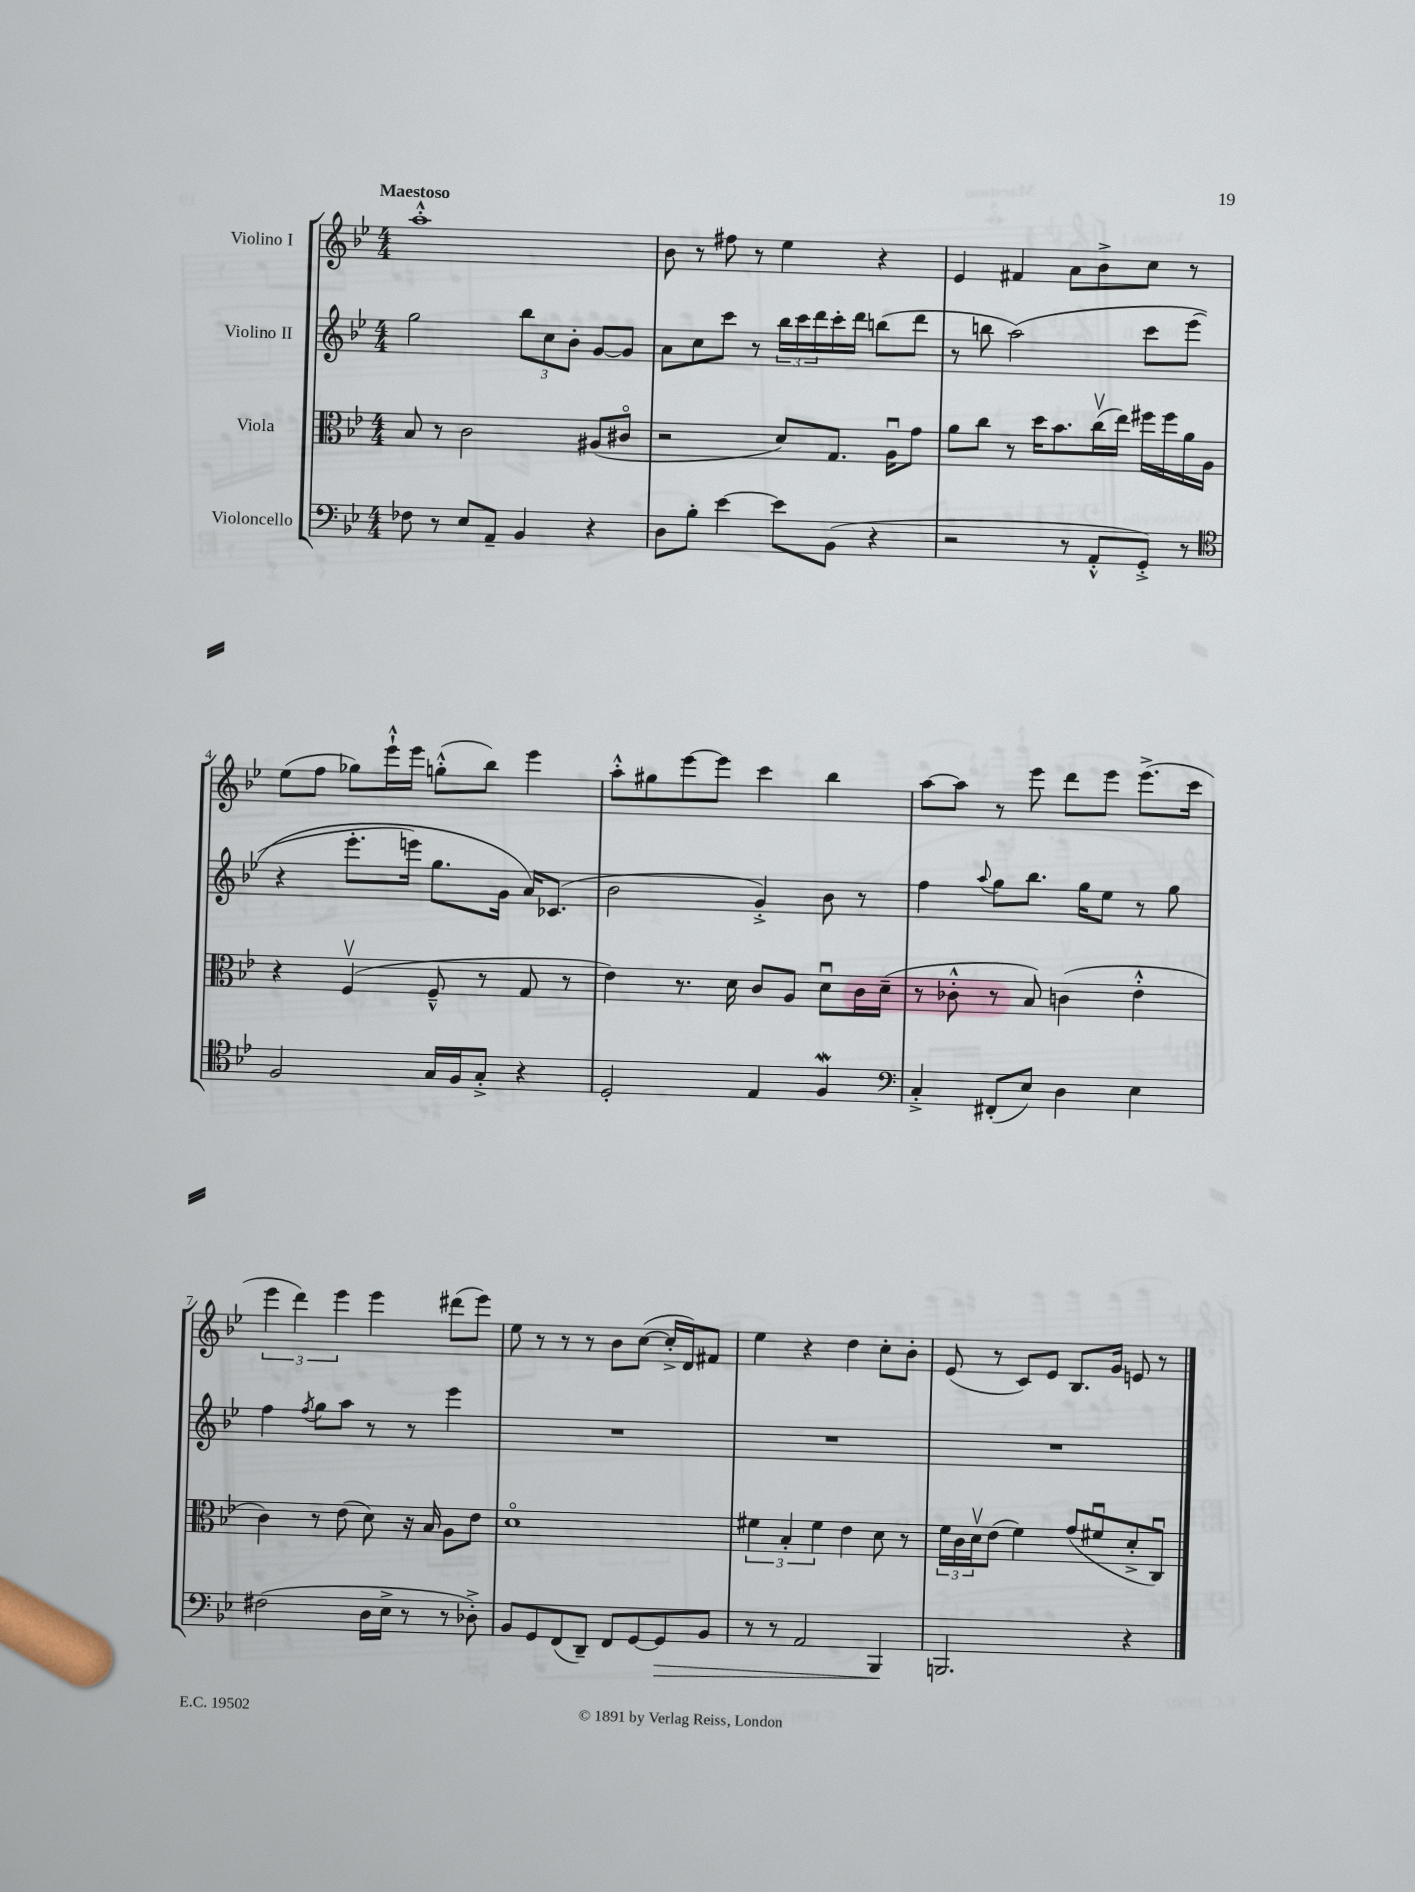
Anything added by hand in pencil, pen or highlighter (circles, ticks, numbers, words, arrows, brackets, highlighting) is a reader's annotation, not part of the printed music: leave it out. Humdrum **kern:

**kern	**kern	**kern	**kern
*staff4	*staff3	*staff2	*staff1
*clefF4	*clefC3	*clefG2	*clefG2
*k[b-e-]	*k[b-e-]	*k[b-e-]	*k[b-e-]
*M4/4	*M4/4	*M4/4	*M4/4
8F-\	8B-/	2gg\	1aa'^^
8r	8r	.	.
8E-/L	2c\	.	.
8AA~/J	.	.	.
4BB-/	.	12bb-\L	.
.	.	12cc\	.
.	.	12b-'\J	.
4r	(8A#/L	[8g/L	.
.	8c#o/J	8g/]J	.
=	=	=	=
8D\L	2r	8a\L	8b-\
8B-'\J	.	8cc\	8r
[4e-\	.	8ccc\J	8ff#\
.	.	8r	8r
8e-\]L	8d/L)	24bb-\LL	4ee-\
.	.	24ccc\	.
.	.	24ddd\	.
(8BB-\J	8.G/J	16ccc'\	.
.	.	16ddd\JJ	.
4r	.	(8bb\L	4r
.	16Au\LK	.	.
.	8g\J	8ddd\J	.
=	=	=	=
2r	8a\L	8r	4e-/
.	8cc\J	8bb\	.
.	8r	&(2aa\)	4f#/
.	16dd\LK	.	.
.	8.b-\	.	.
8r	.	.	8a\L
8AA'^^/L	(16ccv\L	.	8b-^\
.	16ee-\JJ)	.	.
8GG'^/J)	16ff#\LL	8ccc\L	8cc\J
.	16ff#\	.	.
8r	16a\	(8eee-\J	8r
.	16A\JJ	.	.
=	=	=	=
*clefC4	*	*	*
2F/	4r	4r	(8ee-\L
.	.	.	8ff\J
.	(4Fv/	8.eee-'\L	8gg-\L)
.	.	.	16eee-`^^\L
.	.	16eee\Jk)	16eee-\JJ
16G/LL	8F~^^/	8.gg\L	(8gg'^^\L
16F/J	.	.	.
8G'^/J	8r	.	8bb-\J)
.	.	16g\Jk	.
4r	8G/	16a/LK&)	4eee-\
.	.	(8.c-/J	.
.	8r	.	.
=	=	=	=
2D'/	4e-\)	2b-\	8aa'^^\L
.	.	.	8gg#\
.	8.r	.	[8eee-\
.	.	.	8eee-\]J
.	16d\	.	.
4E-/	8c/L	4g'^/)	4ccc\
.	8A/J	.	.
4F/	8du\L	8b-\	4bb-\
.	16c\L	8r	.
.	(16d~\JJ	.	.
=	=	=	=
*clefF4	*	*	*
4C'^/	8r	4ff\	[8aa\L
.	8c-'^^\	.	8aa\]J
.	.	8qqaa/	.
(8FF#'/L	8r	8gg\L	8r
8E-/J)	8B-/)	8.bb-\J	8eee-\
4D\	(4c\	.	8ddd\L
.	.	16gg\LK	.
.	.	8ee-\J	8eee-\J
4E-\	4e-'^^\	8r	(8.eee-^\L
.	.	8gg\	.
.	.	.	16ccc\Jk
=	=	=	=
(2F#\	4c\)	4ff\	6eee-\
.	.	.	6ddd\)
.	.	8qff/	.
.	8r	8gg\L	.
.	.	.	6eee-\
.	(8e-\	8aa\J	.
16D\LL	8d\)	8r	4eee-\
16E-^\JJ	.	.	.
8r	16r	8r	.
.	16B-/	.	.
8r	8A\L	4eee-\	(8ddd#\L
8D-'^\)	8e-\J	.	8eee-\J)
=	=	=	=
8BB-/L	1do	1r	8ee-\
8GG/	.	.	8r
(8FF/	.	.	8r
8DD~/J)	.	.	8r
8FF/L	.	.	8b-\L
[8GG/	.	.	([8cc\J
8GG/]	.	.	16cc'^/]LL
.	.	.	16d/J)
8BB-/J	.	.	8f#/J
=	=	=	=
8r	6f#\	1r	4ee-\
8r	.	.	.
.	6B-'/	.	.
2AA/	.	.	4r
.	6f#\	.	.
.	4e-\	.	4dd\
4BBB-/	8d\	.	8cc'\L
.	8r	.	8b-'\J
=	=	=	=
2.BBB/	24f\LL	1r	(8e-/
.	24c\	.	.
.	24dv\J	.	.
.	(8e-\J	.	8r
.	4f\)	.	8c/L)
.	.	.	8e-/J
.	(8g/L	.	8.B-/L
.	8f#u/	.	.
.	.	.	16g/Jk
4r	8d'^/	.	8e/
.	8Cu/J)	.	8r
==	==	==	==
*-	*-	*-	*-
